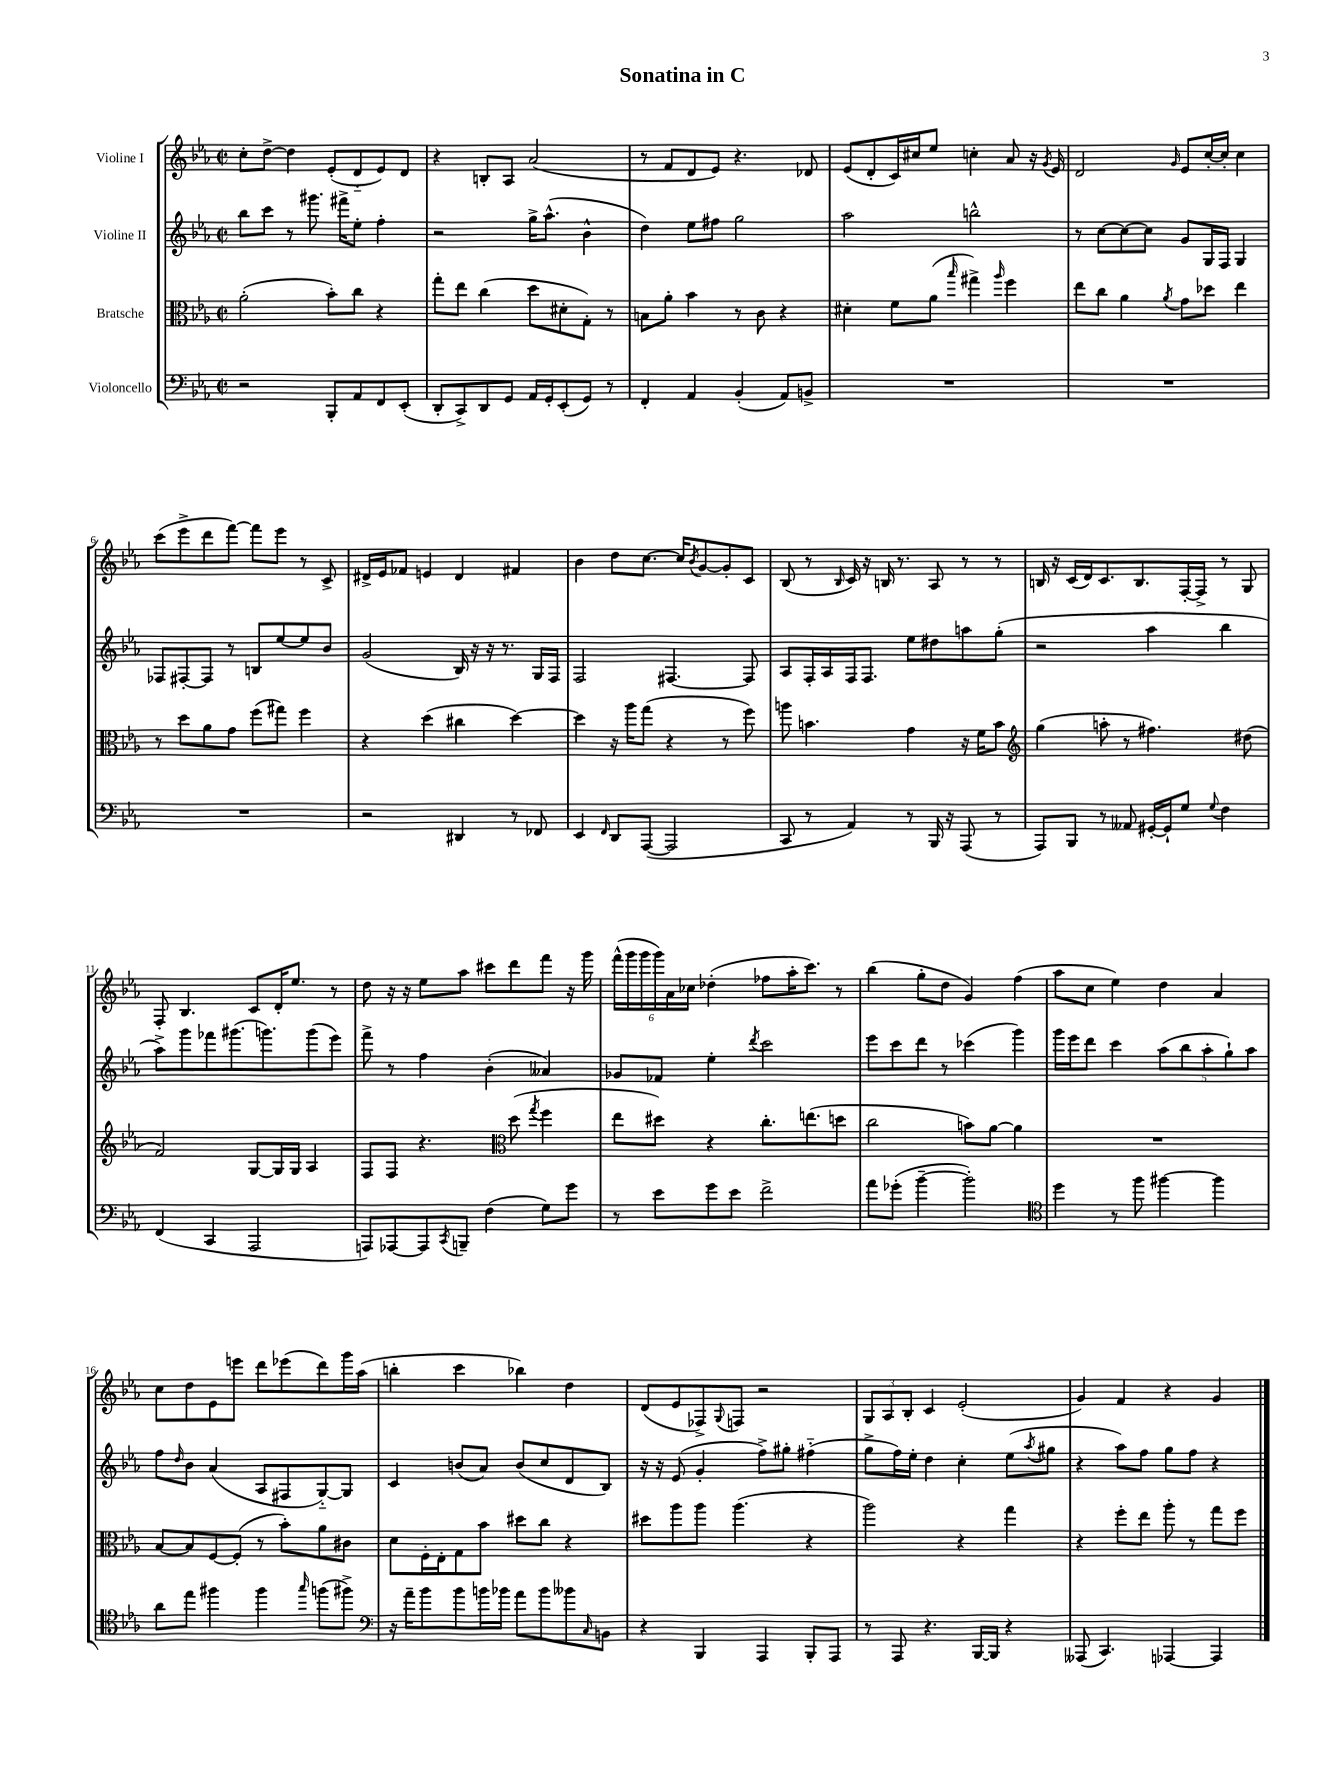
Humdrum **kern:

**kern	**kern	**kern	**kern
*staff4	*staff3	*staff2	*staff1
*clefF4	*clefC3	*clefG2	*clefG2
*k[b-e-a-]	*k[b-e-a-]	*k[b-e-a-]	*k[b-e-a-]
*M2/2	*M2/2	*M2/2	*M2/2
*met(c|)	*met(c|)	*met(c|)	*met(c|)
2r	(2a-'	8bb-	8cc'
.	.	8ccc	[8dd^
.	.	8r	4dd]
.	.	8.ggg#	.
8BBB-'	8b-')	.	(8e-'
.	.	16fff#^	.
8AA-	8cc	8ee-'	8d'~
8FF	4r	4ff'	8e-)
(8EE-'	.	.	8d
=	=	=	=
8DD'	8gg'	2r	4r
8CC^)	8ee-	.	.
8DD	(4cc	.	8B'
8GG	.	.	8A-
16AA-	8dd	16gg^	(2a-
16GG'	.	(8.aa-^^	.
(8EE-'	8d#'	.	.
8GG)	8G')	4b-^^	.
8r	8r	.	.
=	=	=	=
4FF'	8B	4dd)	8r
.	8a-'	.	8f
4AA-	4b-	8ee-	8d
.	.	8ff#	8e-)
(4BB-'	8r	2gg	4.r
.	8c	.	.
8AA-)	4r	.	.
8BB^	.	.	8d-
=	=	=	=
1r	4d#'	2aa-	(8e-
.	.	.	8d'
.	8f	.	16c)
.	.	.	16cc#
.	(8a-	.	8ee-
.	16qqbb-	.	.
.	4gg#^)	2bb^^	4cc'
.	16qqaa-	.	.
.	4ff	.	8a-
.	.	.	16r
.	.	.	8qg
.	.	.	16e-
=	=	=	=
1r	8ee-	8r	2d
.	8cc	[8cc	.
.	4a-	8cc_	.
.	.	8cc]	.
.	8qa-	.	16qqg
.	8g	8g	8e-
.	8dd-	16G	[16cc'
.	.	16F	16cc']
.	4ee-	4G	4cc
=	=	=	=
1r	8r	8F-	(8ccc
.	8dd	[8F#'	8eee-^
.	8a-	8F#]	8ddd
.	8g	8r	[8fff)
.	(8ff	8B	8fff]
.	8gg#)	[8ee-	8eee-
.	4ff	8ee-]	8r
.	.	8b-	8c^
=	=	=	=
2r	4r	(2g	16d#^
.	.	.	16e-
.	.	.	8f-
.	(4dd	.	4e
4DD#	4cc#	16B-)	4d#
.	.	16r	.
.	.	16r	.
.	.	8.r	.
8r	[4dd)	.	4f#
8FF-	.	16G	.
.	.	16F	.
=	=	=	=
4EE-	4dd]	2F	4b-
16qqFF	.	.	.
8DD	16r	.	8dd
.	16aa-	.	.
([8AAA-	(8gg	.	[8.cc
2AAA-]	4r	[4.F#	.
.	.	.	16cc]
.	.	.	8qb-
.	.	.	[8g
.	8r	.	8g']
.	8ff)	8F#]	8c
=	=	=	=
8CC	8aa	8A-	(8B-
8r	4.b	16F'	8r
.	.	16A-	.
.	.	.	16qqB-
4AA-)	.	16F	16c)
.	.	8.F	16r
.	.	.	16B
.	.	.	8.r
8r	4g	8ee-	.
16BBB-	.	8dd#	8A-
16r	.	.	.
(8AAA-	16r	8aa	8r
.	16f	.	.
8r	8b	(8gg'	8r
=	=	=	=
*	*clefG2	*	*
8AAA-)	(4gg	2r	16B
.	.	.	16r
8BBB-	.	.	(16c
.	.	.	16d)
8r	8aa'	.	8.c
8AA--	8r	.	.
.	.	.	8.B
[16GG#'	4.ff#)	4aa-	.
16GG#`]	.	.	.
8G	.	.	[16F'
.	.	.	16F^]
8qqG	.	.	.
4F	.	4bb-	8r
.	(8dd#	.	8G
=	=	=	=
(4FF	2f)	8aa-^)	8F'
.	.	8ggg	4.B-
4CC	.	8fff-	.
.	.	(8.ggg#	.
2AAA-	[8G	.	8c
.	.	8.ggg)	.
.	16G]	.	16d'
.	16G	.	8.ee-
.	4A-	(8ggg	.
.	.	8eee-)	8r
=	=	=	=
8AAA)	8F	8fff^	8dd
[8AAA-	8F	8r	16r
.	.	.	16r
8AAA-]	4.r	4ff	8ee-
8qCC	.	.	.
8BBB~	.	.	8aa-
(4F	.	(4b-'	8ccc#
*	*clefC3	*	*
.	(8dd	.	8ddd
.	8qgg	.	.
8G)	4ff	4a--)	8fff
8g	.	.	16r
.	.	.	16ggg
=	=	=	=
8r	8ee-	8g-	(24fff^^
.	.	.	24ggg
.	.	.	24ggg
8e-	8dd#)	8f-	24ggg)
.	.	.	24a-
.	.	.	24cc-
8g	4r	4ee-'	(4dd-'
8e-	.	.	.
.	.	8qddd	.
2f^	8.cc'	2ccc	8ff-
.	.	.	16aa-'
.	(8.ee	.	8.ccc)
.	8dd	.	8r
=	=	=	=
8a-	2cc	8eee-	(4bb-
(8g-'	.	8ccc	.
[4b-~	.	8ddd	8gg'
.	.	8r	8dd
2b-'])	8b)	(4ccc-	4g)
.	[8a-	.	.
.	4a-]	4ggg)	(4ff
=	=	=	=
*clefC4	*	*	*
4dd	1r	16ggg	8aa-
.	.	16eee-	.
.	.	8ddd	8cc
8r	.	4ccc	4ee-)
8ff	.	.	.
[4ff#	.	(10aa-	4dd
.	.	10bb-	.
.	.	10aa-'	.
4ff#]	.	.	4a-
.	.	10gg`)	.
.	.	10aa-	.
=	=	=	=
8a-	[8B-	8ff	8cc
.	.	16qqdd	.
8ee-	8B-]	8b-	8dd
4ff#	[8F	(4a-	8e-
.	(8F']	.	8eee
4ff#	8r	8A-	8ddd
.	8b-')	8F#	(8eee-
16qqgg	.	.	.
(8ff	8a-	[8G'~)	8ddd)
8ff#^)	8c#	8G]	16ggg
.	.	.	(16aa-
=	=	=	=
*clefF4	*	*	*
16r	8d	4c	4bb'
16a-~	.	.	.
8b-	16F'	.	.
.	16E-'	.	.
8b-	8G	(8b	4ccc
16b	8b-	8a-)	.
16b-	.	.	.
8a-	8dd#	(8b	4bb-)
8b-	8cc	8cc	.
8b--	4r	8d	4dd
16qqC	.	.	.
8BB	.	8B-)	.
=	=	=	=
4r	8dd#	16r	(8d
.	.	16r	.
.	8aa-	(8e-	8e-
4BBB-	8aa-	4g'	8F-^)
.	.	.	8qqG
.	(4.aa-	.	8F
4AAA-	.	8ff^)	2r
.	.	8gg#'	.
8BBB-'	4r	(4ff#'~	.
8AAA-	.	.	.
=	=	=	=
8r	2aa-)	8gg^	12G
.	.	.	12A-
8AAA-	.	16ff)	.
.	.	.	12B-'
.	.	16ee-'	.
4.r	.	4dd	4c
.	4r	4cc'	(2e-'
[16BBB-	.	.	.
16BBB-]	.	.	.
4r	4gg	(8ee-	.
.	.	8qaa-	.
.	.	8gg#	.
=	=	=	=
(8AAA--	4r	4r	4g)
4.CC)	.	.	.
.	8ff'	8aa-)	4f
.	8ee-	8ff	.
[4AAA-	8aa-'	8gg	4r
.	8r	8ff	.
4AAA-]	8gg	4r	4g
.	8ff	.	.
==	==	==	==
*-	*-	*-	*-
